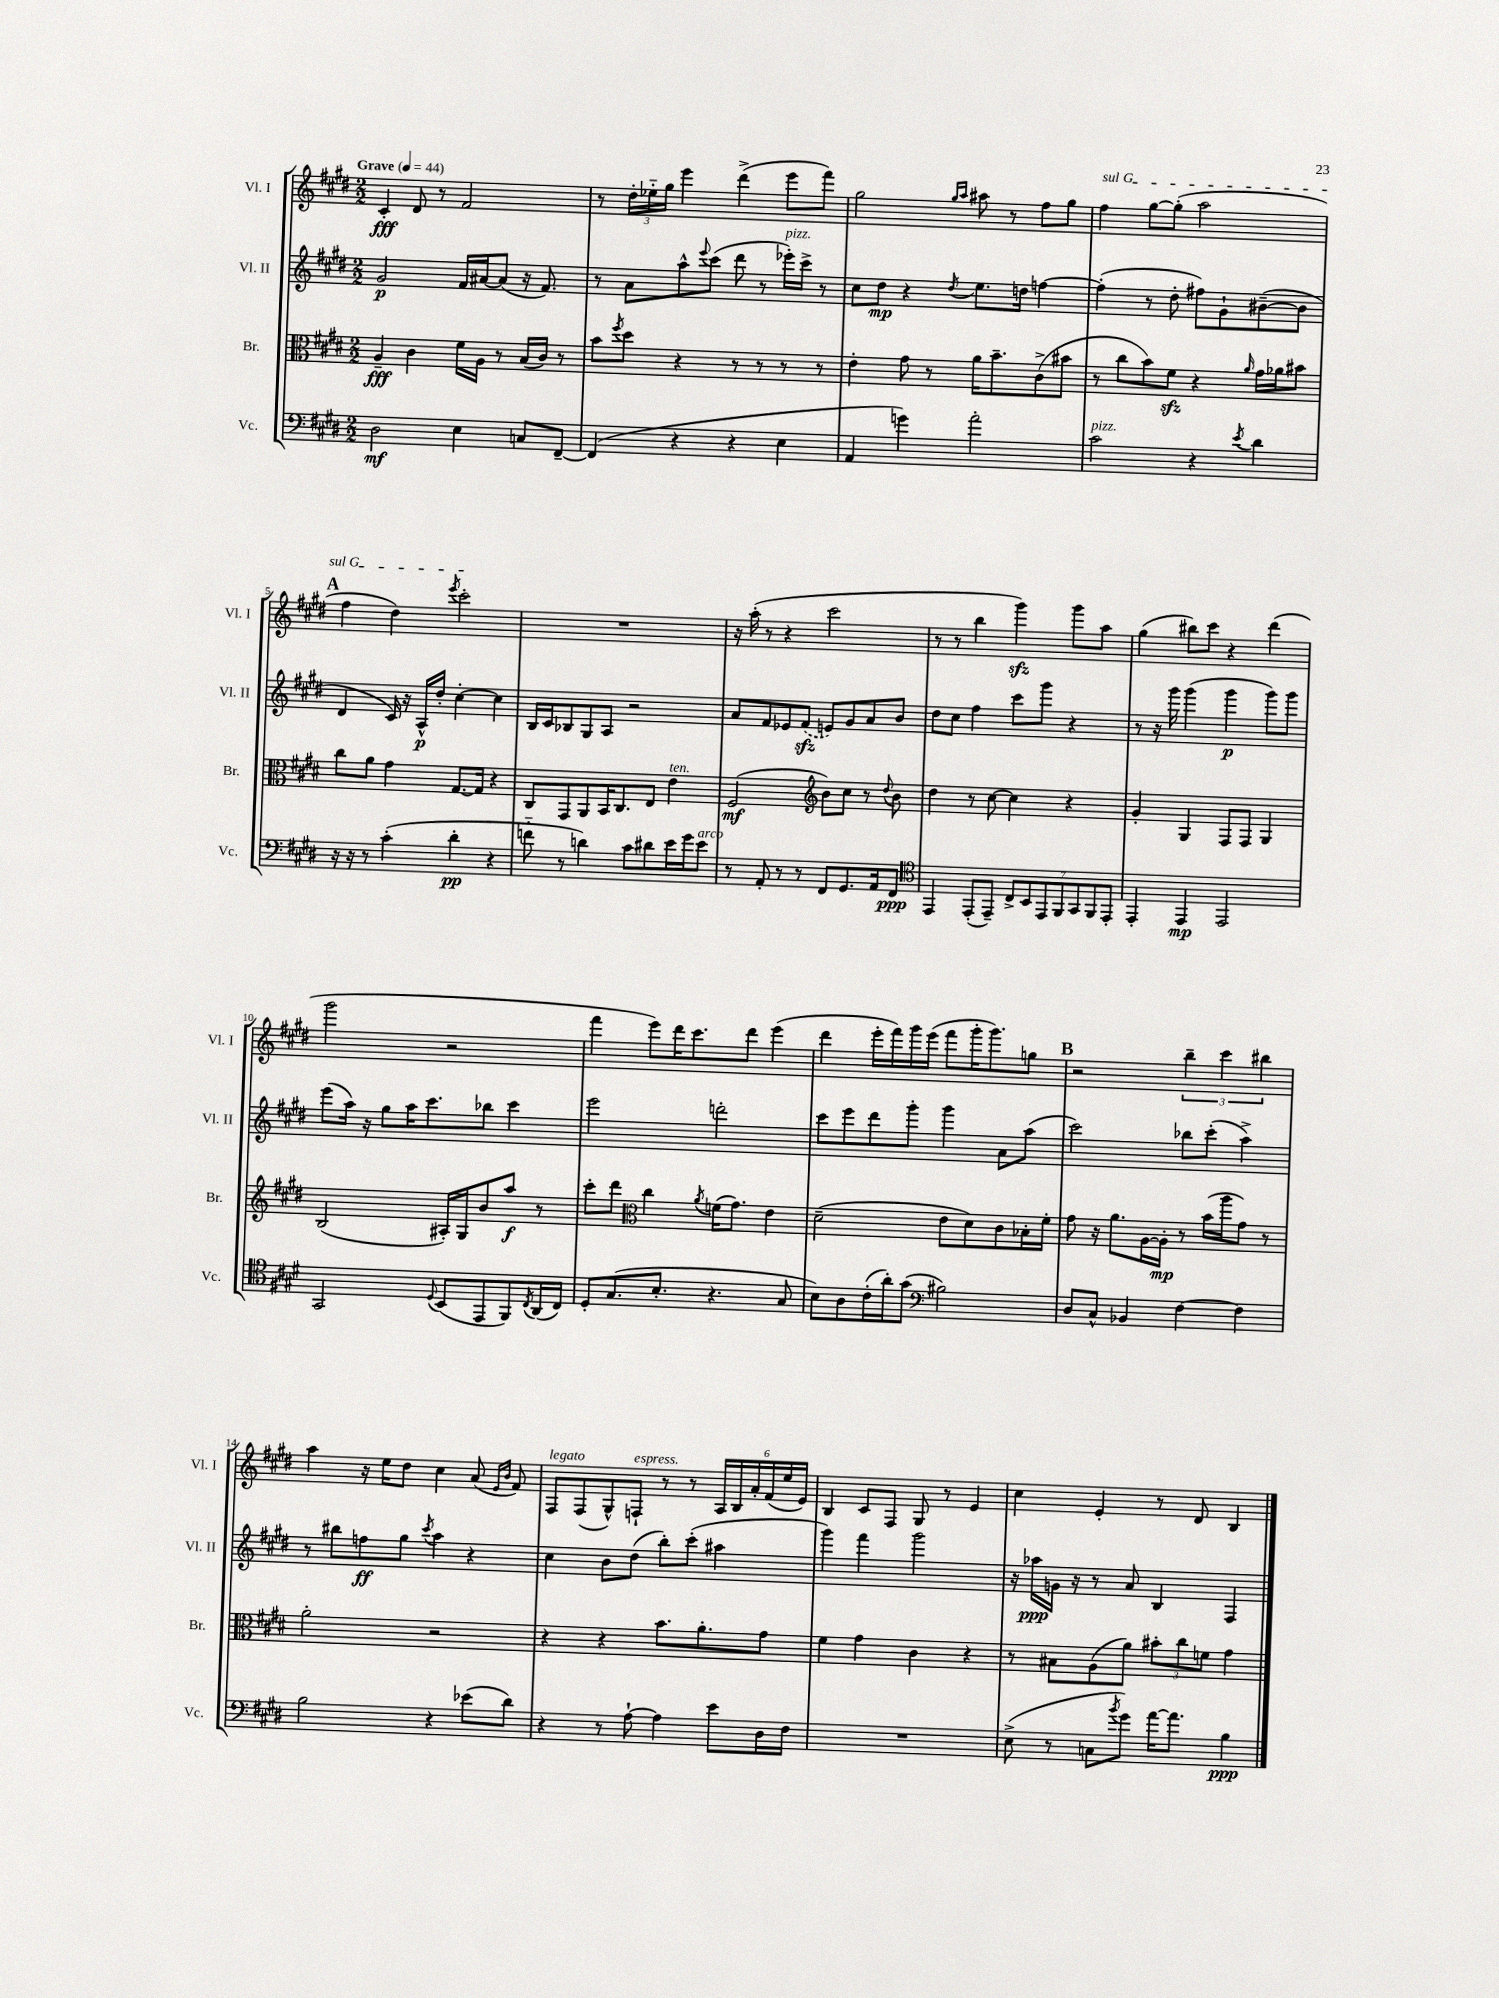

**kern	**dynam	**kern	**dynam	**kern	**dynam	**kern	**dynam
*part4	*part4	*part3	*part3	*part2	*part2	*part1	*part1
*staff4	*staff4	*staff3	*staff3	*staff2	*staff2	*staff1	*staff1
*I"Vc.	*	*I"Br.	*	*I"Vl. II	*	*I"Vl. I	*
*I'Vc.	*	*I'Br.	*	*I'Vl. II	*	*I'Vl. I	*
*clefF4	*	*clefC3	*	*clefG2	*	*clefG2	*
*k[f#c#g#d#]	*	*k[f#c#g#d#]	*	*k[f#c#g#d#]	*	*k[f#c#g#d#]	*
*M2/2	*	*M2/2	*	*M2/2	*	*M2/2	*
*MM44	*	*MM44	*	*MM44	*	*MM44	*
=1	=1	=1	=1	=1	=1	=1	=1
!	!	!	!	!	!	!LO:TX:a:B:t=Grave	!
2D#\	mf	4A~/	fff	2g#/	p	4c#'/	fff
.	.	4c#\	.	.	.	8d#/	.
.	.	.	.	.	.	8r	.
4E\	.	16f#\LL	.	16f#/LL	.	2f#/	.
.	.	16A\JJ	.	[16a#X/J	.	.	.
.	.	8r	.	(8a#/J]	.	.	.
8Cn/L	.	(16B/LL	.	16r	.	.	.
.	.	16c#/JJ)	.	8.f#/)	.	.	.
[8FF#~/J	.	8r	.	.	.	.	.
=2	=2	=2	=2	=2	=2	=2	=2
(4FF#/]	.	8b\L	.	8r	.	8r	.
.	.	8qff#/	.	.	.	.	.
.	.	8dd#\J	.	8a\L	.	24dd#'\LL	.
.	.	.	.	.	.	24ee-X\	.
.	.	.	.	.	.	24gg#\JJ	.
4r	.	4r	.	8aa^^\	.	4eee\	.
.	.	.	.	8qqeee/	.	.	.
.	.	.	.	(8ccc#\J	.	.	.
4r	.	8r	.	8ddd#\	.	(4ddd#^\	.
.	.	8r	.	8r	.	.	.
!	!	!	!	!LO:TX:a:i:t=pizz.	!	!	!
4E\	.	8r	.	16eee-X'\LL)	.	8eee\L	.
.	.	.	.	16ccc#^\JJ	.	.	.
.	.	8r	.	8r	.	8fff#\J)	.
=3	=3	=3	=3	=3	=3	=3	=3
4AA/	.	4e'\	.	8cc#\L	.	2gg#\	.
.	.	.	.	8dd#\J	mp	.	.
4gn\)	.	8g#\	.	4r	.	.	.
.	.	8r	.	.	.	.	.
.	.	.	.	.	.	16qqgg#/LL	.
.	.	.	.	8qdd#/	.	16qqaa/JJ	.
2a'\	.	16a\KL	.	8.ee\L	.	8aa#X\	.
.	.	8.b~\	.	.	.	.	.
.	.	.	.	.	.	8r	.
.	.	.	.	16ddn\Jk	.	.	.
.	.	(8c#^\	.	[4ffn\	.	8ff#\L	.
.	.	8b#X\J	.	.	.	8gg#\J	.
=4	=4	=4	=4	=4	=4	=4	=4
!	!	!	!	!	!	!LO:TX:a:i:t=sul G	!
!LO:TX:a:i:t=pizz.	!	!	!	!	!	!	!
2c#\	.	8r	.	(4ff'\]	.	4ff#\	.
.	.	8cc#\L	.	.	.	.	.
.	.	8b\)	.	8r	.	[8gg#\L	.
.	.	8f#zz\J	.	8dd#'\	.	(8gg#'\J]	.
4r	.	4r	.	8ff#X\L)	.	2aa\	.
.	.	.	.	8g#`\	.	.	.
8qe/	.	16qqa/	.	.	.	.	.
4d#\	.	16g#\LL	.	([8b#X~\	.	.	.
.	.	16a-X\J	.	.	.	.	.
.	.	8b#X\J	.	8b#\J]	.	.	.
!!LO:LB:g=z
!!LO:REH:place=s1:t=A
=5	=5	=5	=5	=5	=5	=5	=5
16r	.	8cc#\L	.	4d#/	.	4ff#\	.
16r	.	.	.	.	.	.	.
8r	.	8a\J	.	.	.	.	.
(4c#'\	.	4g#\	.	16c#/)	.	4dd#\)	.
.	.	.	.	16r	.	.	.
.	.	.	.	16A^^/LL	p	.	.
.	.	.	.	16dd#'/JJ	.	.	.
.	.	.	.	.	.	8qeee/	.
4d#'\	pp	[8.G#/L	.	[4cc#'\	.	2ccc#'\	.
.	.	16G#/Jk]	.	.	.	.	.
4r	.	4r	.	4cc#\]	.	.	.
=6	=6	=6	=6	=6	=6	=6	=6
8fn\	.	8C#/L	.	16B/LL	.	1r	.
.	.	.	.	16c#/J	.	.	.
8r	.	8GG#/	.	8B-X/	.	.	.
4dn\)	.	8AA/	.	8G#/	.	.	.
.	.	16BB/K	.	8A/J	.	.	.
.	.	8.C#/	.	.	.	.	.
8c#\L	.	.	.	2r	.	.	.
8d#X\	.	8E/J	.	.	.	.	.
!	!	!LO:TX:a:i:t=ten.	!	!	!	!	!
16e\L	.	4e\	.	.	.	.	.
16g#\J	.	.	.	.	.	.	.
!LO:TX:a:i:t=arco	!	!	!	!	!	!	!
8e\J	.	.	.	.	.	.	.
=7	=7	=7	=7	=7	=7	=7	=7
8r	.	(2F#/	mf	8a/L	.	16r	.
.	.	.	.	.	.	(16aa'\	.
8AA'/	.	.	.	8f#/	.	8r	.
8r	.	.	.	8e-X/	.	4r	.
8r	.	.	.	(8f#zz/J	.	.	.
*	*	*clefG2	*	*	*	*	*
8FF#/L	.	8b\L)	.	8en/L)	.	2ccc#\	.
8.GG#/	.	8cc#\J	.	8g#/	.	.	.
.	.	8r	.	8a/	.	.	.
16AA/k	.	.	.	.	.	.	.
.	.	8qqdd#/	.	.	.	.	.
8FF#/J	ppp	8b\	.	8b/J	.	.	.
=8	=8	=8	=8	=8	=8	=8	=8
*clefC4	*	*	*	*	*	*	*
4EE/	.	4dd#\	.	8dd#\L	.	8r	.
.	.	.	.	8cc#\J	.	8r	.
(8EE'/L	.	8r	.	4ff#\	.	4bb\	.
8EE~/J)	.	[8cc#\	.	.	.	.	.
14C#^/L	.	4cc#\]	.	8ccc#\L	.	4ggg#zz\)	.
14BB/	.	.	.	.	.	.	.
.	.	.	.	8ggg#\J	.	.	.
14EE/	.	.	.	.	.	.	.
14FF#/	.	.	.	.	.	.	.
.	.	4r	.	4r	.	8ggg#\L	.
14GG#/	.	.	.	.	.	.	.
14FF#/	.	.	.	.	.	.	.
.	.	.	.	.	.	8aa\J	.
14EE'/J	.	.	.	.	.	.	.
=9	=9	=9	=9	=9	=9	=9	=9
4EE'/	.	4g#'/	.	8r	.	(4gg#\	.
.	.	.	.	16r	.	.	.
.	.	.	.	16ggg#\	.	.	.
4EE/	mp	4G#/	.	(4ggg#\	.	8bb#X\L)	.
.	.	.	.	.	.	8ccc#\J	.
2EE/	.	8F#/L	.	4ggg#\	p	4r	.
.	.	8F#/J	.	.	.	.	.
.	.	4G#/	.	8ggg#\L)	.	(4ddd#\	.
.	.	.	.	8ggg#\J	.	.	.
!!LO:LB:g=z
=10	=10	=10	=10	=10	=10	=10	=10
2GG#/	.	(2B/	.	(8eee\L	.	2ggg#\	.
.	.	.	.	16aa\Jk)	.	.	.
.	.	.	.	16r	.	.	.
.	.	.	.	8gg#\L	.	.	.
.	.	.	.	16aa\K	.	.	.
.	.	.	.	8.ccc#\	.	.	.
8qqD#/	.	.	.	.	.	.	.
(8BB/L	.	16A#X'/LL)	.	.	.	2r	.
.	.	16G#/J	.	.	.	.	.
8EE/	.	8b/	.	8bb-X\J	.	.	.
8FF#/)	.	8aa/J	f	4ccc#\	.	.	.
8qC#/	.	.	.	.	.	.	.
(16AA/L	.	8r	.	.	.	.	.
16C#/JJ)	.	.	.	.	.	.	.
=11	=11	=11	=11	=11	=11	=11	=11
8D#'/L	.	8ccc#'\L	.	2eee\	.	4fff#\	.
(8.G#/	.	8ddd#\J	.	.	.	.	.
*	*	*clefC3	*	*	*	*	*
.	.	4cc#\	.	.	.	8eee\L)	.
8.B'/J	.	.	.	.	.	.	.
.	.	.	.	.	.	16ddd#\K	.
.	.	.	.	.	.	8.ccc#\	.
.	.	8qa/	.	.	.	.	.
4.r	.	(16fn\KL	.	2dddn'\	.	.	.
.	.	8.g#\J)	.	.	.	.	.
.	.	.	.	.	.	8ddd#\J	.
.	.	4e\	.	.	.	(4eee\	.
8G#/	.	.	.	.	.	.	.
=12	=12	=12	=12	=12	=12	=12	=12
8B\L)	.	(2d#~\	.	8ccc#\L	.	4ddd#\	.
8A\	.	.	.	8eee\	.	.	.
(16c#'\L	.	.	.	8ddd#\	.	16eee'\LL	.
16a'\J)	.	.	.	.	.	16fff#\)	.
(8g#\J	.	.	.	8ggg#'\J	.	16ggg#\	.
.	.	.	.	.	.	(16eee\JJ	.
*clefF4	*	*	*	*	*	*	*
2B#X\)	.	8e\L	.	4ggg#\	.	8fff#\L	.
.	.	8d#\)	.	.	.	16ggg#'\K	.
.	.	.	.	.	.	8.ggg#\)	.
.	.	8c#\	.	8a\L	.	.	.
.	.	16B-X'\L	.	(8aa\J	.	8ggn\J	.
.	.	16f#'\JJ	.	.	.	.	.
!!LO:REH:place=s1:t=B
=13	=13	=13	=13	=13	=13	=13	=13
8D#/L	.	8g#\	.	2ccc#\)	.	2r	.
8C#^^/J	.	16r	.	.	.	.	.
.	.	8.a\L	.	.	.	.	.
4BB-X/	.	.	.	.	.	.	.
.	.	[16A\L	.	.	.	.	.
.	.	16A'\JJ]	mp	.	.	.	.
[4F#\	.	8r	.	8bb-X\L	.	6bb~\	.
.	.	(16b\LL	.	(8ccc#'\J	.	.	.
.	.	.	.	.	.	6ccc#\	.
.	.	16aa\J	.	.	.	.	.
4F#\]	.	8g#\J)	.	4aa^\)	.	.	.
.	.	.	.	.	.	6bb#X\	.
.	.	8r	.	.	.	.	.
!!LO:LB:g=z
=14	=14	=14	=14	=14	=14	=14	=14
2B\	.	2a'\	.	8r	.	4aa\	.
.	.	.	.	8bb#X\L	.	.	.
.	.	.	.	8ffn\	ff	16r	.
.	.	.	.	.	.	16ee\KL	.
.	.	.	.	8gg#\J	.	8dd#\J	.
.	.	.	.	8qccc#/	.	.	.
4r	.	2r	.	4aa\	.	4cc#\	.
(8e-X\L	.	.	.	4r	.	(8a/	.
.	.	.	.	.	.	16qqe/LL	.
.	.	.	.	.	.	16qqb/JJ	.
8d#\J)	.	.	.	.	.	8f#/)	.
=15	=15	=15	=15	=15	=15	=15	=15
!	!	!	!	!	!	!LO:TX:a:i:t=legato	!
4r	.	4r	.	4cc#\	.	8F#/L	.
.	.	.	.	.	.	(8F#/	.
8r	.	4r	.	8b\L	.	8G#^^/)	.
!	!	!	!	!	!	!LO:TX:a:i:t=espress.	!
[8A`\	.	.	.	(8dd#\J	.	8Fn`/J	.
4A\]	.	8.b\L	.	8bb'\L)	.	8r	.
.	.	.	.	(8ccc#'\J	.	8r	.
.	.	8.a'\	.	.	.	.	.
8e\L	.	.	.	4aa#X\	.	24A/LL	.
.	.	.	.	.	.	24B/	.
.	.	.	.	.	.	24a'/	.
16D#\L	.	8g#\J	.	.	.	(24f#/	.
.	.	.	.	.	.	24ee/	.
16F#\JJ	.	.	.	.	.	.	.
.	.	.	.	.	.	24e/JJ)	.
=16	=16	=16	=16	=16	=16	=16	=16
1r	.	4f#\	.	4ggg#\)	.	4B/	.
.	.	4g#\	.	4fff#\	.	8c#/L	.
.	.	.	.	.	.	8F#/J	.
.	.	4c#\	.	2ggg#\	.	8G#/	.
.	.	.	.	.	.	8r	.
.	.	4r	.	.	.	4e/	.
=17	=17	=17	=17	=17	=17	=17	=17
(8E^\	.	8r	.	16r	.	4cc#\	.
.	.	.	.	16aa-X\LL	ppp	.	.
8r	.	8B#X\L	.	16gn\JJ	.	.	.
.	.	.	.	16r	.	.	.
8Cn\L	.	(8A\	.	8r	.	4e'/	.
8qb/	.	.	.	.	.	.	.
8g#\J)	.	8a\J)	.	8a/	.	.	.
[16a\KL	.	12b#X'\L	.	4B/	.	8r	.
8.a\J]	.	.	.	.	.	.	.
.	.	12cc#\	.	.	.	.	.
.	.	.	.	.	.	8d#/	.
.	.	12fn\J	.	.	.	.	.
4B\	ppp	4g#\	.	4F#/	.	4B/	.
==	==	==	==	==	==	==	==
*-	*-	*-	*-	*-	*-	*-	*-
